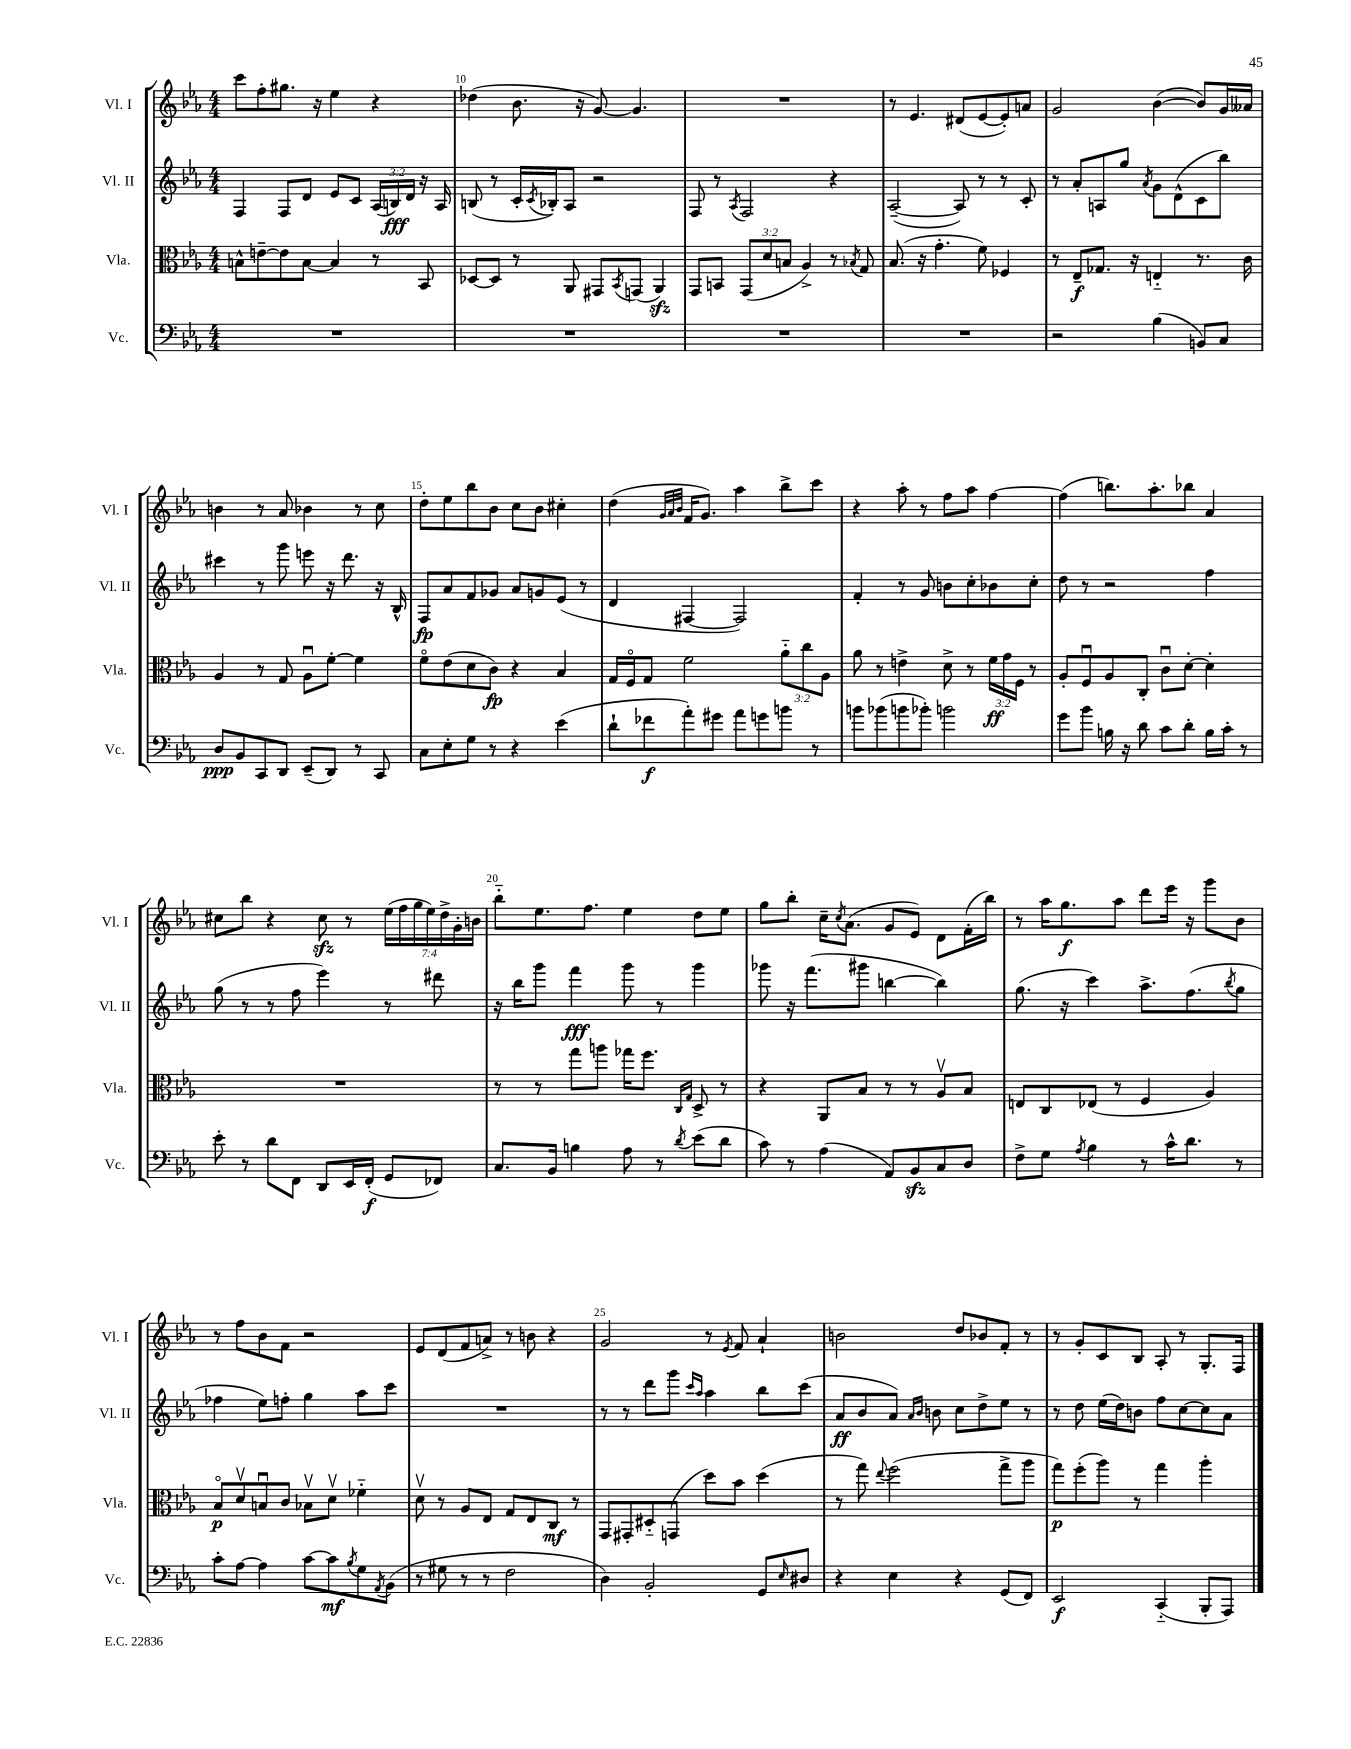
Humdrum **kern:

**kern	**dynam	**kern	**dynam	**kern	**dynam	**kern	**dynam
*part4	*part4	*part3	*part3	*part2	*part2	*part1	*part1
*staff4	*staff4	*staff3	*staff3	*staff2	*staff2	*staff1	*staff1
*I"Vc.	*	*I"Vla.	*	*I"Vl. II	*	*I"Vl. I	*
*I'Vc.	*	*I'Vla.	*	*I'Vl. II	*	*I'Vl. I	*
*clefF4	*	*clefC3	*	*clefG2	*	*clefG2	*
*k[b-e-a-]	*	*k[b-e-a-]	*	*k[b-e-a-]	*	*k[b-e-a-]	*
*M4/4	*	*M4/4	*	*M4/4	*	*M4/4	*
=9	=9	=9	=9	=9	=9	=9	=9
1r	.	8Bn^^\L	.	4F/	.	8ccc\L	.
.	.	[8en~\	.	.	.	8ff'\	.
.	.	8e\]	.	8F/L	.	8.gg#X\J	.
.	.	[8B\J	.	8d/J	.	.	.
.	.	.	.	.	.	16r	.
.	.	4B/]	.	8e-/L	.	4ee-\	.
.	.	.	.	8c/J	.	.	.
.	.	8r	.	(24A-/LL	.	4r	.
.	.	.	.	24Bn/)	fff	.	.
.	.	.	.	24d/JJ	.	.	.
.	.	8BB-/	.	16r	.	.	.
.	.	.	.	16A-/	.	.	.
=10	=10	=10	=10	=10	=10	=10	=10
1r	.	[8D-X/L	.	(8Bn/	.	(4dd-X\	.
.	.	8D-/J]	.	8r	.	.	.
.	.	8r	.	16c'/LL	.	8.b-\	.
.	.	.	.	8qc/	.	.	.
.	.	.	.	16B-X'/J)	.	.	.
.	.	8AA-/	.	8A-/J	.	.	.
.	.	.	.	.	.	16r	.
.	.	8GG#X/L	.	2r	.	[8g/)	.
.	.	8qBB-/	.	.	.	.	.
.	.	(8GGn/J	.	.	.	4.g/]	.
.	.	4AA-zz/)	.	.	.	.	.
=11	=11	=11	=11	=11	=11	=11	=11
1r	.	8GG/L	.	8F/	.	1r	.
.	.	8BBn/J	.	8r	.	.	.
.	.	.	.	8qA-/	.	.	.
.	.	(12GG/L	.	2F/	.	.	.
.	.	12d/	.	.	.	.	.
.	.	12Bn/J	.	.	.	.	.
.	.	4A-^/)	.	.	.	.	.
.	.	8r	.	4r	.	.	.
.	.	8qB-X/	.	.	.	.	.
.	.	8G/	.	.	.	.	.
=12	=12	=12	=12	=12	=12	=12	=12
1r	.	(8.B-/	.	([2A-~/	.	8r	.
.	.	.	.	.	.	4.e-/	.
.	.	16r	.	.	.	.	.
.	.	4.g'\	.	.	.	.	.
.	.	.	.	8A-/])	.	(8d#X/L	.
.	.	8f\)	.	8r	.	[8e-/	.
.	.	4F-X/	.	8r	.	8e-'/])	.
.	.	.	.	8c'/	.	8an/J	.
=13	=13	=13	=13	=13	=13	=13	=13
2r	.	8r	.	8r	.	2g/	.
.	.	8E-~/L	f	8a-'/L	.	.	.
.	.	8.G-X/J	.	8An/	.	.	.
.	.	.	.	8gg/J	.	.	.
.	.	16r	.	.	.	.	.
.	.	.	.	8qa-/	.	.	.
(4B-\	.	4En/	.	8g\L	.	([4b-\	.
.	.	.	.	(8d^^\	.	.	.
8BBn/L)	.	8.r	.	8c\	.	8b-/L])	.
8C/J	.	.	.	8bb-\J)	.	16g/L	.
.	.	16c\	.	.	.	16a--X/JJ	.
!!LO:LB:g=z
=14	=14	=14	=14	=14	=14	=14	=14
8D/L	ppp	4A-/	.	4ccc#X\	.	4bn\	.
8BB-/	.	.	.	.	.	.	.
8CC/	.	8r	.	8r	.	8r	.
8DD/J	.	8G/	.	8ggg\	.	8a-/	.
(8EE-~/L	.	8A-u\L	.	8eeen\	.	4b-X\	.
8DD/J)	.	[8f'\J	.	16r	.	.	.
.	.	.	.	8.ddd\	.	.	.
8r	.	4f\]	.	.	.	8r	.
8CC/	.	.	.	16r	.	8cc\	.
.	.	.	.	16B-^^/	.	.	.
=15	=15	=15	=15	=15	=15	=15	=15
8C\L	.	8f\L	.	8F/L	fp	8dd'\L	.
8E-'\	.	(8e-\	.	8a-/	.	8ee-\	.
8G\J	.	8d\	.	8f/	.	8bb-\	.
8r	.	8c\J)	fp	8g-X/J	.	8b-\J	.
4r	.	4r	.	8a-/L	.	8cc\L	.
.	.	.	.	8gn/	.	8b-\J	.
(4e-\	.	4B-/	.	(8e-/J	.	4cc#X'\	.
.	.	.	.	8r	.	.	.
=16	=16	=16	=16	=16	=16	=16	=16
8d`\L	.	16G/LL	.	4d/	.	(4dd\	.
.	.	16F/J	.	.	.	.	.
8f-X\	f	8G/J	.	.	.	.	.
.	.	.	.	.	.	32qqg/LLL	.
.	.	.	.	.	.	32qqa-/	.
.	.	.	.	.	.	32qqb-/JJJ	.
8a-'\)	.	2f\	.	[4F#X/	.	16f/KL	.
.	.	.	.	.	.	8.g/J)	.
8g#X\J	.	.	.	.	.	.	.
8a-\L	.	.	.	2F#/])	.	4aa-\	.
8gn\	.	.	.	.	.	.	.
8bn\J	.	12a-\L	.	.	.	8bb-^\L	.
.	.	12cc\	.	.	.	.	.
8r	.	.	.	.	.	8ccc\J	.
.	.	12A-\J	.	.	.	.	.
=17	=17	=17	=17	=17	=17	=17	=17
8bn\L	.	8a-\	.	4f'/	.	4r	.
(8b-X\	.	8r	.	.	.	.	.
8bn\	.	4en^\	.	8r	.	8aa-'\	.
8b-X'\J)	.	.	.	8g/	.	8r	.
2bn\	.	8d^\	.	8bn\L	.	8ff\L	.
.	.	8r	.	8cc'\	.	8aa-\J	.
.	.	24f\LL	ff	8b-X\	.	[4ff\	.
.	.	24g\	.	.	.	.	.
.	.	24F\JJ	.	.	.	.	.
.	.	8r	.	8cc'\J	.	.	.
=18	=18	=18	=18	=18	=18	=18	=18
8g\L	.	8A-'/L	.	8dd\	.	(4ff\]	.
8b-\J	.	8Fu/	.	8r	.	.	.
16Bn\	.	8A-/	.	2r	.	8.bbn\L)	.
16r	.	.	.	.	.	.	.
8d\	.	8C'/J	.	.	.	.	.
.	.	.	.	.	.	8.aa-'\	.
8c\L	.	8cu\L	.	.	.	.	.
8d'\J	.	[8d'\J	.	.	.	8bb-X\J	.
16B\LL	.	4d'\]	.	4ff\	.	4a-/	.
16c'\JJ	.	.	.	.	.	.	.
8r	.	.	.	.	.	.	.
!!LO:LB:g=z
=19	=19	=19	=19	=19	=19	=19	=19
8e-'\	.	1r	.	(8gg\	.	8cc#X\L	.
8r	.	.	.	8r	.	8bb-\J	.
8d\L	.	.	.	8r	.	4r	.
8FF\J	.	.	.	8ff\	.	.	.
8DD/L	.	.	.	4eee-\)	.	8cc#zz\	.
16EE-/L	.	.	.	.	.	8r	.
(16FF'/JJ	f	.	.	.	.	.	.
8GG/L	.	.	.	8r	.	(28ee-\LL	.
.	.	.	.	.	.	28ff\	.
.	.	.	.	.	.	28gg\	.
.	.	.	.	.	.	28ee-\)	.
8FF-X/J)	.	.	.	8ddd#X\	.	.	.
.	.	.	.	.	.	28dd^\	.
.	.	.	.	.	.	28g'\	.
.	.	.	.	.	.	28bn\JJ	.
=20	=20	=20	=20	=20	=20	=20	=20
8.C/L	.	8r	.	16r	.	8bb-\L	.
.	.	.	.	16bb-\KL	.	.	.
.	.	8r	.	8ggg\J	.	8.ee-\	.
16BB-/Jk	.	.	.	.	.	.	.
4Bn\	.	8gg\L	.	4fff\	fff	.	.
.	.	.	.	.	.	8.ff\J	.
.	.	8aan\J	.	.	.	.	.
8A-\	.	16gg-X\KL	.	8ggg\	.	4ee-\	.
.	.	8.ff\J	.	.	.	.	.
8r	.	.	.	8r	.	.	.
.	.	16qqC/LL	.	.	.	.	.
8qd/	.	16qqG/JJ	.	.	.	.	.
(8e-\L	.	8D^/	.	4ggg\	.	8dd\L	.
8d\J	.	8r	.	.	.	8ee-\J	.
=21	=21	=21	=21	=21	=21	=21	=21
8c\)	.	4r	.	8ggg-X\	.	8gg\L	.
8r	.	.	.	16r	.	8bb-'\J	.
.	.	.	.	(8.fff\L	.	.	.
(4A-\	.	8AA-/L	.	.	.	16cc~\KL	.
.	.	.	.	.	.	8qcc/	.
.	.	.	.	.	.	(8.a-\J	.
.	.	8B-/J	.	8ggg#X\J	.	.	.
8AA-/L)	.	8r	.	[4bbn\	.	8g/L	.
8BB-zz/	.	8r	.	.	.	8e-/J)	.
8C/	.	8A-v/L	.	4bb\])	.	8d\L	.
8D/J	.	8B-/J	.	.	.	(16f'\L	.
.	.	.	.	.	.	16bb-\JJ)	.
=22	=22	=22	=22	=22	=22	=22	=22
8F^\L	.	8En/L	.	(8.gg\	.	8r	.
8G\J	.	8C/	.	.	.	16aa-\KL	.
.	.	.	.	16r	.	8.gg\	f
8qA-/	.	.	.	.	.	.	.
4B-\	.	(8E-X/J	.	4ccc\)	.	.	.
.	.	8r	.	.	.	8aa-\J	.
8r	.	4F/	.	8.aa-^\L	.	8ddd\L	.
16c^^\KL	.	.	.	.	.	16eee-\Jk	.
8.d\J	.	.	.	(8.ff\	.	16r	.
.	.	4A-/)	.	.	.	8ggg\L	.
.	.	.	.	8qbb-/	.	.	.
8r	.	.	.	8gg\J	.	8b-\J	.
!!LO:LB:g=z
=23	=23	=23	=23	=23	=23	=23	=23
8c'\L	.	8B-/L	p	4ff-X\	.	8r	.
[8A-\J	.	8dv/	.	.	.	8ff\L	.
4A-\]	.	8Bnu/	.	8ee-\L)	.	8b-\	.
.	.	8c/J	.	8ffn'\J	.	8f\J	.
[8c\L	.	8B-Xv\L	.	4gg\	.	2r	.
8c\]	mf	8dv\J	.	.	.	.	.
8qB-/	.	.	.	.	.	.	.
8G\	.	4f-X\	.	8aa-\L	.	.	.
8qAA-/	.	.	.	.	.	.	.
(8BB-\J	.	.	.	8ccc\J	.	.	.
=24	=24	=24	=24	=24	=24	=24	=24
8r	.	8dv\	.	1r	.	8e-/L	.
8G#X\	.	8r	.	.	.	(8d/	.
8r	.	8A-/L	.	.	.	8f/	.
8r	.	8E-/J	.	.	.	8an^/J)	.
2F\	.	8G/L	.	.	.	8r	.
.	.	8E-/	.	.	.	8bn\	.
.	.	8C/J	mf	.	.	4r	.
.	.	8r	.	.	.	.	.
=25	=25	=25	=25	=25	=25	=25	=25
4D\)	.	8GG/L	.	8r	.	2g/	.
.	.	8GG#X'/	.	8r	.	.	.
2BB-'/	.	8D#X/	.	8ddd\L	.	.	.
.	.	(8GGn/J	.	8ggg\J	.	.	.
.	.	.	.	16qqccc/LL	.	.	.
.	.	.	.	16qqaa-/JJ	.	.	.
.	.	8dd\L)	.	4aa-\	.	8r	.
.	.	.	.	.	.	8qe-/	.
.	.	8b-\J	.	.	.	8f/	.
8GG/L	.	(4dd\	.	8bb-\L	.	4a-`/	.
16qqE-/	.	.	.	.	.	.	.
8D#X/J	.	.	.	(8ccc\J	.	.	.
=26	=26	=26	=26	=26	=26	=26	=26
4r	.	8r	.	8a-/L	ff	2bn\	.
.	.	8gg\)	.	8b-/	.	.	.
.	.	8qqee-/	.	.	.	.	.
4E-\	.	(2ff\	.	8a-/J)	.	.	.
.	.	.	.	16qqa-/LL	.	.	.
.	.	.	.	16qqb-/JJ	.	.	.
.	.	.	.	8bn\	.	.	.
4r	.	.	.	8cc\L	.	8dd/L	.
.	.	.	.	8dd^\	.	8b-X/	.
(8GG/L	.	8gg^\L	.	8ee-\J	.	8f'/J	.
8FF/J)	.	8aa-\J	.	8r	.	8r	.
=27	=27	=27	=27	=27	=27	=27	=27
2EE-/	f	8gg\L)	p	8r	.	8r	.
.	.	(8ff'\	.	8dd\	.	8g'/L	.
.	.	8aa-\J)	.	(16ee-\LL	.	8c/	.
.	.	.	.	16dd\J)	.	.	.
.	.	8r	.	8bn\J	.	8B-/J	.
(4CC/	.	4gg\	.	8ff\L	.	8A-'/	.
.	.	.	.	[8cc\	.	8r	.
8BBB-'/L	.	4aa-'\	.	8cc\]	.	8.G'/L	.
8AAA-/J)	.	.	.	8a-\J	.	.	.
.	.	.	.	.	.	16F/Jk	.
==	==	==	==	==	==	==	==
*-	*-	*-	*-	*-	*-	*-	*-
